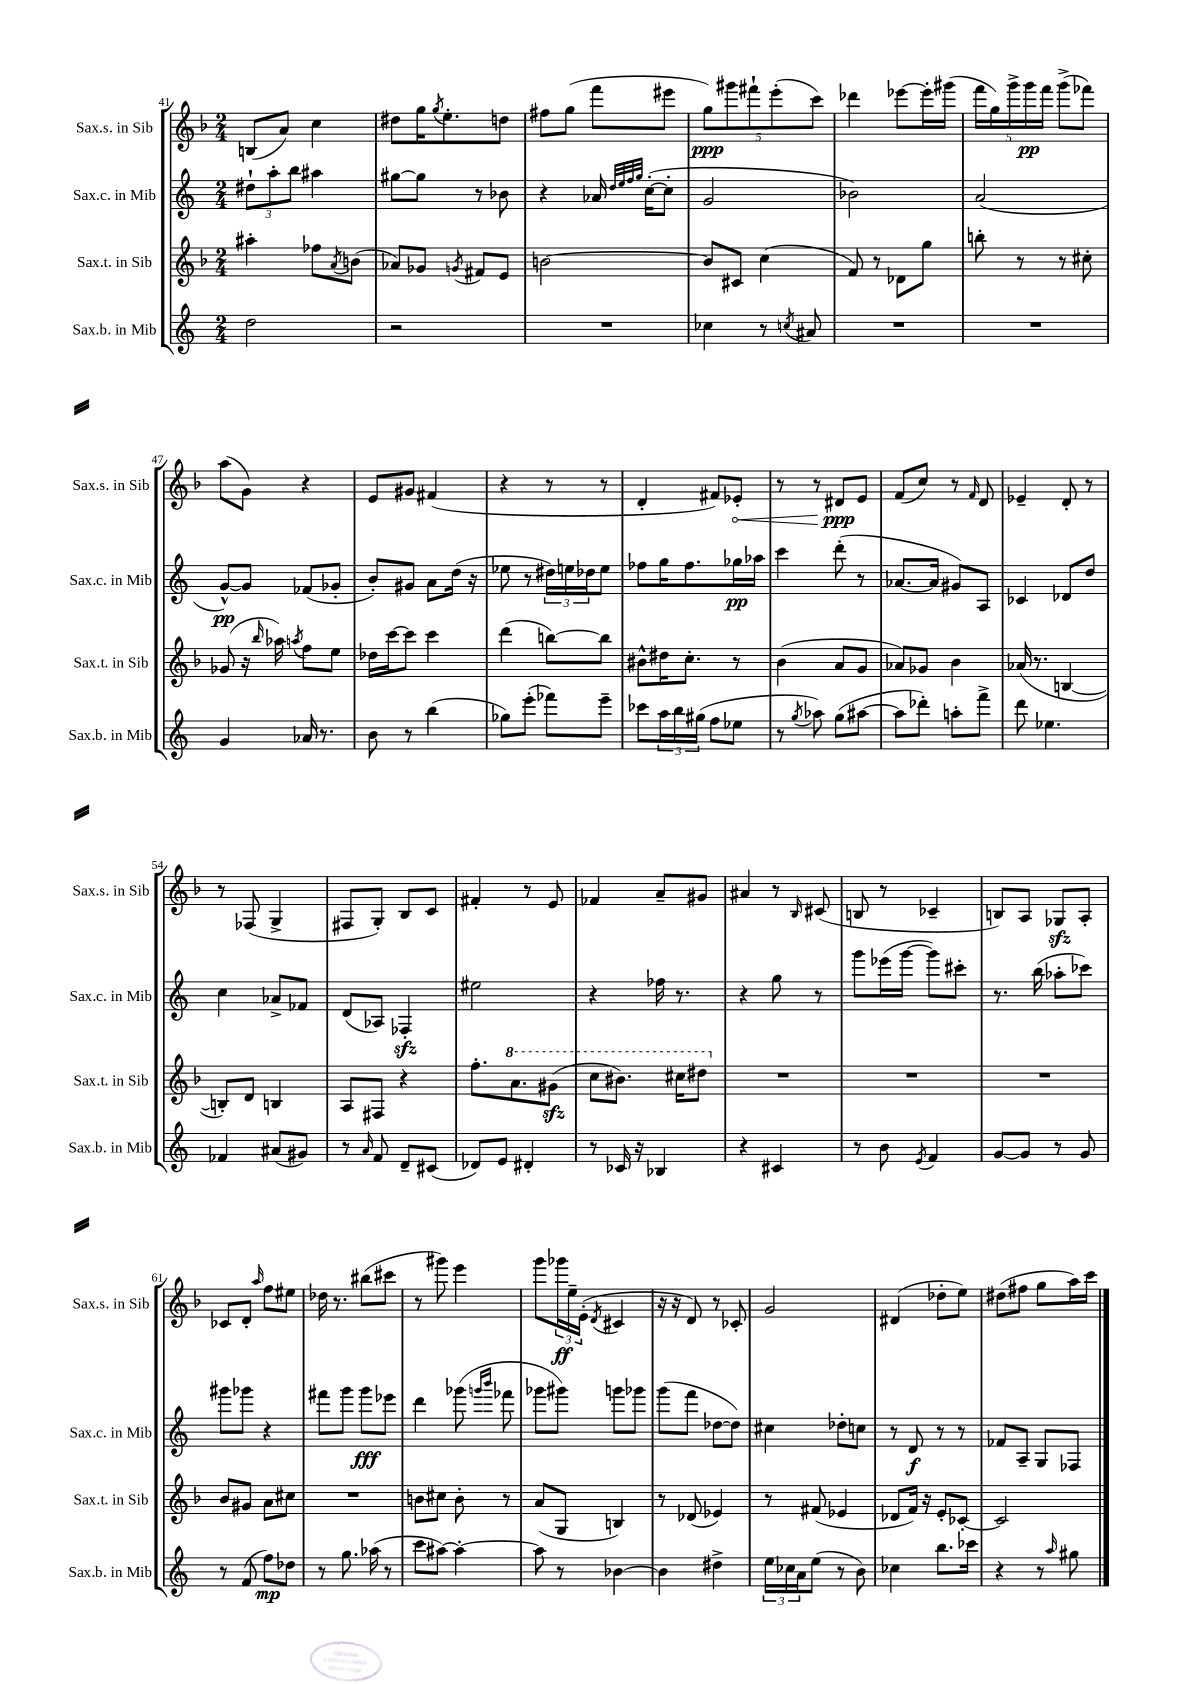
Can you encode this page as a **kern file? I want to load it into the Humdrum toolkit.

**kern	**dynam	**kern	**kern	**dynam	**kern	**dynam
*part4	*part4	*part3	*part2	*part2	*part1	*part1
*staff4	*staff4	*staff3	*staff2	*staff2	*staff1	*staff1
*I"Sax.b. in Mib	*	*I"Sax.t. in Sib	*I"Sax.c. in Mib	*	*I"Sax.s. in Sib	*
*I'Sax.b. in Mib	*	*I'Sax.t. in Sib	*I'Sax.c. in Mib	*	*I'Sax.s. in Sib	*
*clefG2	*	*clefG2	*clefG2	*	*clefG2	*
*k[]	*	*k[b-]	*k[]	*	*k[b-]	*
*M2/4	*	*M2/4	*M2/4	*	*M2/4	*
=41	=41	=41	=41	=41	=41	=41
2dd\	.	4aa#X'\	12dd#X`\L	.	(8Bn/L	.
.	.	.	12aa'\	.	.	.
.	.	.	.	.	8a/J)	.
.	.	.	12bb\J	.	.	.
.	.	8ff-X\L	4aa#X\	.	4cc\	.
.	.	8qa/	.	.	.	.
.	.	(8bn\J	.	.	.	.
=42	=42	=42	=42	=42	=42	=42
2r	.	8a-X/L)	[8gg#X\L	.	8dd#X\L	.
.	.	8g-X/J	8gg#\J]	.	16gg\K	.
.	.	.	.	.	8qgg/	.
.	.	.	.	.	8.ee'\	.
.	.	8qgn/	.	.	.	.
.	.	8f#X/L	8r	.	.	.
.	.	8e/J	8b-X\	.	8ddn\J	.
=43	=43	=43	=43	=43	=43	=43
2r	.	[2bn\	4r	.	8ff#X\L	.
.	.	.	.	.	(8gg\J	.
.	.	.	16a-X/	.	8fff\L	.
.	.	.	32qqdd/LLL	.	.	.
.	.	.	32qqee/	.	.	.
.	.	.	32qqff/	.	.	.
.	.	.	32qqgg/JJJ	.	.	.
.	.	.	([16cc'\KL	.	.	.
.	.	.	8cc'\J]	.	8eee#X\J	.
=44	=44	=44	=44	=44	=44	=44
4cc-X\	.	8b/L]	2g/	.	10gg\L)	ppp
.	.	.	.	.	10ggg#X\	.
.	.	8c#X/J	.	.	.	.
.	.	.	.	.	10fff#X`\	.
8r	.	(4cc\	.	.	.	.
.	.	.	.	.	(10eee'\	.
8qccn/	.	.	.	.	.	.
8a#X/	.	.	.	.	.	.
.	.	.	.	.	10ccc\J)	.
=45	=45	=45	=45	=45	=45	=45
2r	.	8f/)	2b-X\)	.	4ddd-X\	.
.	.	8r	.	.	.	.
.	.	8d-X\L	.	.	[8eee-X\L	.
.	.	8gg\J	.	.	16eee-'\L]	.
.	.	.	.	.	(16ggg#X\JJ	.
=46	=46	=46	=46	=46	=46	=46
2r	.	8bbn'\	(2a/	.	20fff\LL	.
.	.	.	.	.	20gg\)	.
.	.	.	.	.	20ggg^\	.
.	.	8r	.	.	.	.
.	.	.	.	.	20ggg\	pp
.	.	.	.	.	20fff\JJ	.
.	.	8r	.	.	(8ggg^\L	.
.	.	8cc#X'\	.	.	8fff-X\J)	.
!!LO:LB:g=z
=47	=47	=47	=47	=47	=47	=47
4g/	.	(8g-X/	[8g^^/L)	pp	(8aa\L	.
.	.	16r	8g/J]	.	8g\J)	.
.	.	16qqbb-/	.	.	.	.
.	.	16aa-X\)	.	.	.	.
.	.	8qaan/	.	.	.	.
16a-X/	.	8ff\L	(8f-X/L	.	4r	.
8.r	.	.	.	.	.	.
.	.	8ee\J	8g-X'/J	.	.	.
=48	=48	=48	=48	=48	=48	=48
8b\	.	16dd-X\LL	8b'/L)	.	8e/L	.
.	.	[16ccc\J	.	.	.	.
8r	.	8ccc\J]	8g#X/J	.	8g#X/J	.
(4bb\	.	4ccc\	8a\L	.	(4f#X/	.
.	.	.	(16dd\Jk	.	.	.
.	.	.	16r	.	.	.
=49	=49	=49	=49	=49	=49	=49
8gg-X\L)	.	(4ddd\	8ee-X\	.	4r	.
(8eee'\J	.	.	8r	.	.	.
8fff-X\L)	.	[8bbn\L)	24dd#X\LL)	.	8r	.
.	.	.	24een\	.	.	.
.	.	.	24dd-X\J	.	.	.
8eee~\J	.	8bb\J]	8ee\J	.	8r	.
=50	=50	=50	=50	=50	=50	=50
8ccc-X\L	.	8b#X^^\L	8ff-X\L	.	4d'/	.
24aa\L	.	16dd#X\K	16gg\K	.	.	.
24bb\	.	.	.	.	.	.
.	.	8.cc'\J	8.ff-\	.	.	.
(24gg#X\JJ	.	.	.	.	.	.
8ff\L	.	.	.	.	8f#X/L)	.
!	!	!	!	!	!	!LO:HP:b
8ee-X\J	.	8r	16gg-X\L	pp	8e-X'/J	<
.	.	.	16aa-X\JJ	.	.	.
=51	=51	=51	=51	=51	=51	=51
8r	.	(4b-\	4ccc\	.	8r	.
8qgg/	.	.	.	.	.	.
8aa-X\)	.	.	.	.	8r	.
(8gg\L	.	8a/L	(8ddd'\	.	8d#X/L	ppp
[8aa#X\J	.	8g/J	8r	.	8e/J	[
=52	=52	=52	=52	=52	=52	=52
8aa#\L]	.	8a-X/L)	[8.a-X/L	.	(8f/L	.
8ddd-X'\J)	.	8g-X/J	.	.	8cc/J)	.
.	.	.	16a-/Jk]	.	.	.
8aan'\L	.	4b-\	8g#X/L)	.	8r	.
.	.	.	.	.	16qqf/	.
8fff^\J	.	.	8A/J	.	8d/	.
=53	=53	=53	=53	=53	=53	=53
8ddd\	.	(16a-X/	4c-X/	.	4e-X~/	.
.	.	8.r	.	.	.	.
4.ee-X\	.	.	.	.	.	.
.	.	[4Bn/	8d-X/L	.	8d'/	.
.	.	.	8dd/J	.	8r	.
!!LO:LB:g=z
=54	=54	=54	=54	=54	=54	=54
4f-X/	.	8Bn'/L])	4cc\	.	8r	.
.	.	8d/J	.	.	(8F-X/	.
(8a#X/L	.	4Bn/	8a-X^/L	.	4G^/	.
8g#X/J)	.	.	8f-X/J	.	.	.
=55	=55	=55	=55	=55	=55	=55
8r	.	8A/L	(8d/L	.	8F#X/L	.
16qqa/	.	.	.	.	.	.
8f/	.	8F#X/J	8A-X/J)	.	8G'/J)	.
8d~/L	.	4r	4F-Xzz'/	.	8B-/L	.
(8c#X/J	.	.	.	.	8c/J	.
=56	=56	=56	=56	=56	=56	=56
8d-X/L)	.	8.ff'\L	2ee#X\	.	4f#X'/	.
8e/J	.	.	.	.	.	.
*	*	*8va	*	*	*	*
.	.	8.aa\	.	.	.	.
4d#X'/	.	.	.	.	8r	.
.	.	(8gg#Xzz\J	.	.	8e/	.
=57	=57	=57	=57	=57	=57	=57
8r	.	8ccc\L	4r	.	4f-X/	.
16c-X/	.	8.bb#X\J)	.	.	.	.
16r	.	.	.	.	.	.
4B-X/	.	.	16ff-X\	.	8a~/L	.
.	.	16ccc#X\KL	8.r	.	.	.
.	.	8ddd#X\J	.	.	8g#X/J	.
=58	=58	=58	=58	=58	=58	=58
*	*	*X8va	*	*	*	*
4r	.	2r	4r	.	4a#X/	.
4c#X/	.	.	8gg\	.	8r	.
.	.	.	.	.	16qqB-/	.
.	.	.	8r	.	(8c#X/	.
=59	=59	=59	=59	=59	=59	=59
8r	.	2r	8ggg\L	.	8Bn/	.
8b\	.	.	(16eee-X\L	.	8r	.
.	.	.	[16ggg\JJ	.	.	.
8qe/	.	.	.	.	.	.
4f/	.	.	8ggg\L])	.	4c-X~/	.
.	.	.	8ccc#X'\J	.	.	.
=60	=60	=60	=60	=60	=60	=60
[8g/L	.	2r	8.r	.	8Bn/L)	.
8g/J]	.	.	.	.	8A/J	.
.	.	.	(16bb\	.	.	.
8r	.	.	8aa-X'\L	.	8G-Xzz/L	.
8g/	.	.	8ccc-X\J)	.	8A'/J	.
!!LO:LB:g=z
=61	=61	=61	=61	=61	=61	=61
8r	.	8b-/L	8ggg#X\L	.	8c-X/L	.
(8f/	.	8g#X/J	8ggg-X\J	.	8d'/J	.
.	.	.	.	.	16qqaa/	.
8ff\L)	mp	8a\L	4r	.	8ff\L	.
8dd-X\J	.	8cc#X\J	.	.	8ee#X\J	.
=62	=62	=62	=62	=62	=62	=62
8r	.	2r	8fff#X\L	.	16dd-X\	.
.	.	.	.	.	8.r	.
8.gg\	.	.	8ggg\J	.	.	.
.	.	.	8ggg\L	fff	(8bb#X\L	.
(16aa-X\	.	.	.	.	.	.
8r	.	.	8eee-X\J	.	8ccc#X\J	.
=63	=63	=63	=63	=63	=63	=63
8ccc\L	.	8bn\L	4ddd\	.	8r	.
[8aa#X\J)	.	8cc#X\J	.	.	8ggg#X\)	.
4aa#'\_	.	8b'\	(8ggg-X\	.	4eee\	.
.	.	.	16qqgggn/LL	.	.	.
.	.	.	16qqbbb/JJ	.	.	.
.	.	8r	8fff-X\	.	.	.
=64	=64	=64	=64	=64	=64	=64
8aa#\]	.	(8a/L	8ggg-X\L	.	8ggg\L	.
8r	.	8G/J	8ggg#X\J)	.	24ggg-X\L	ff
.	.	.	.	.	24ee~\	.
.	.	.	.	.	(24e'\JJ	.
.	.	.	.	.	8qd/	.
[4b-X\	.	4Bn/)	8gggn\L	.	4c#X/	.
.	.	.	8ggg-X\J	.	.	.
=65	=65	=65	=65	=65	=65	=65
4b-\]	.	8r	(8ggg\L	.	16r	.
.	.	.	.	.	16r	.
.	.	(8d-X/	8fff\J	.	8d/)	.
4dd#X^\	.	4e-X/)	[8dd-X\L	.	8r	.
.	.	.	8dd-\J])	.	8c-X'/	.
=66	=66	=66	=66	=66	=66	=66
24ee\LL	.	8r	4cc#X\	.	2g/	.
24cc-X\	.	.	.	.	.	.
24a\J	.	.	.	.	.	.
(8ee\J	.	(8f#X/	.	.	.	.
8r	.	4e-X/	8dd-X'\L	.	.	.
8b\)	.	.	8ccn\J	.	.	.
=67	=67	=67	=67	=67	=67	=67
4cc-X\	.	8d-X/L	8r	.	(4d#X/	.
.	.	16f/Jk)	8d/	f	.	.
.	.	16r	.	.	.	.
8.bb\L	.	8e'/L	8r	.	8dd-X'\L	.
.	.	[8c-X'/J	8r	.	8ee\J)	.
16ccc-X\Jk	.	.	.	.	.	.
=68	=68	=68	=68	=68	=68	=68
4r	.	2c-/]	8f-X/L	.	(8dd#X\L	.
.	.	.	8A~/J	.	8ff#X\J	.
8r	.	.	8G/L	.	8gg\L	.
16qqaa/	.	.	.	.	.	.
8gg#X\	.	.	8F-X/J	.	16aa\L)	.
.	.	.	.	.	16ccc\JJ	.
==	==	==	==	==	==	==
*-	*-	*-	*-	*-	*-	*-
